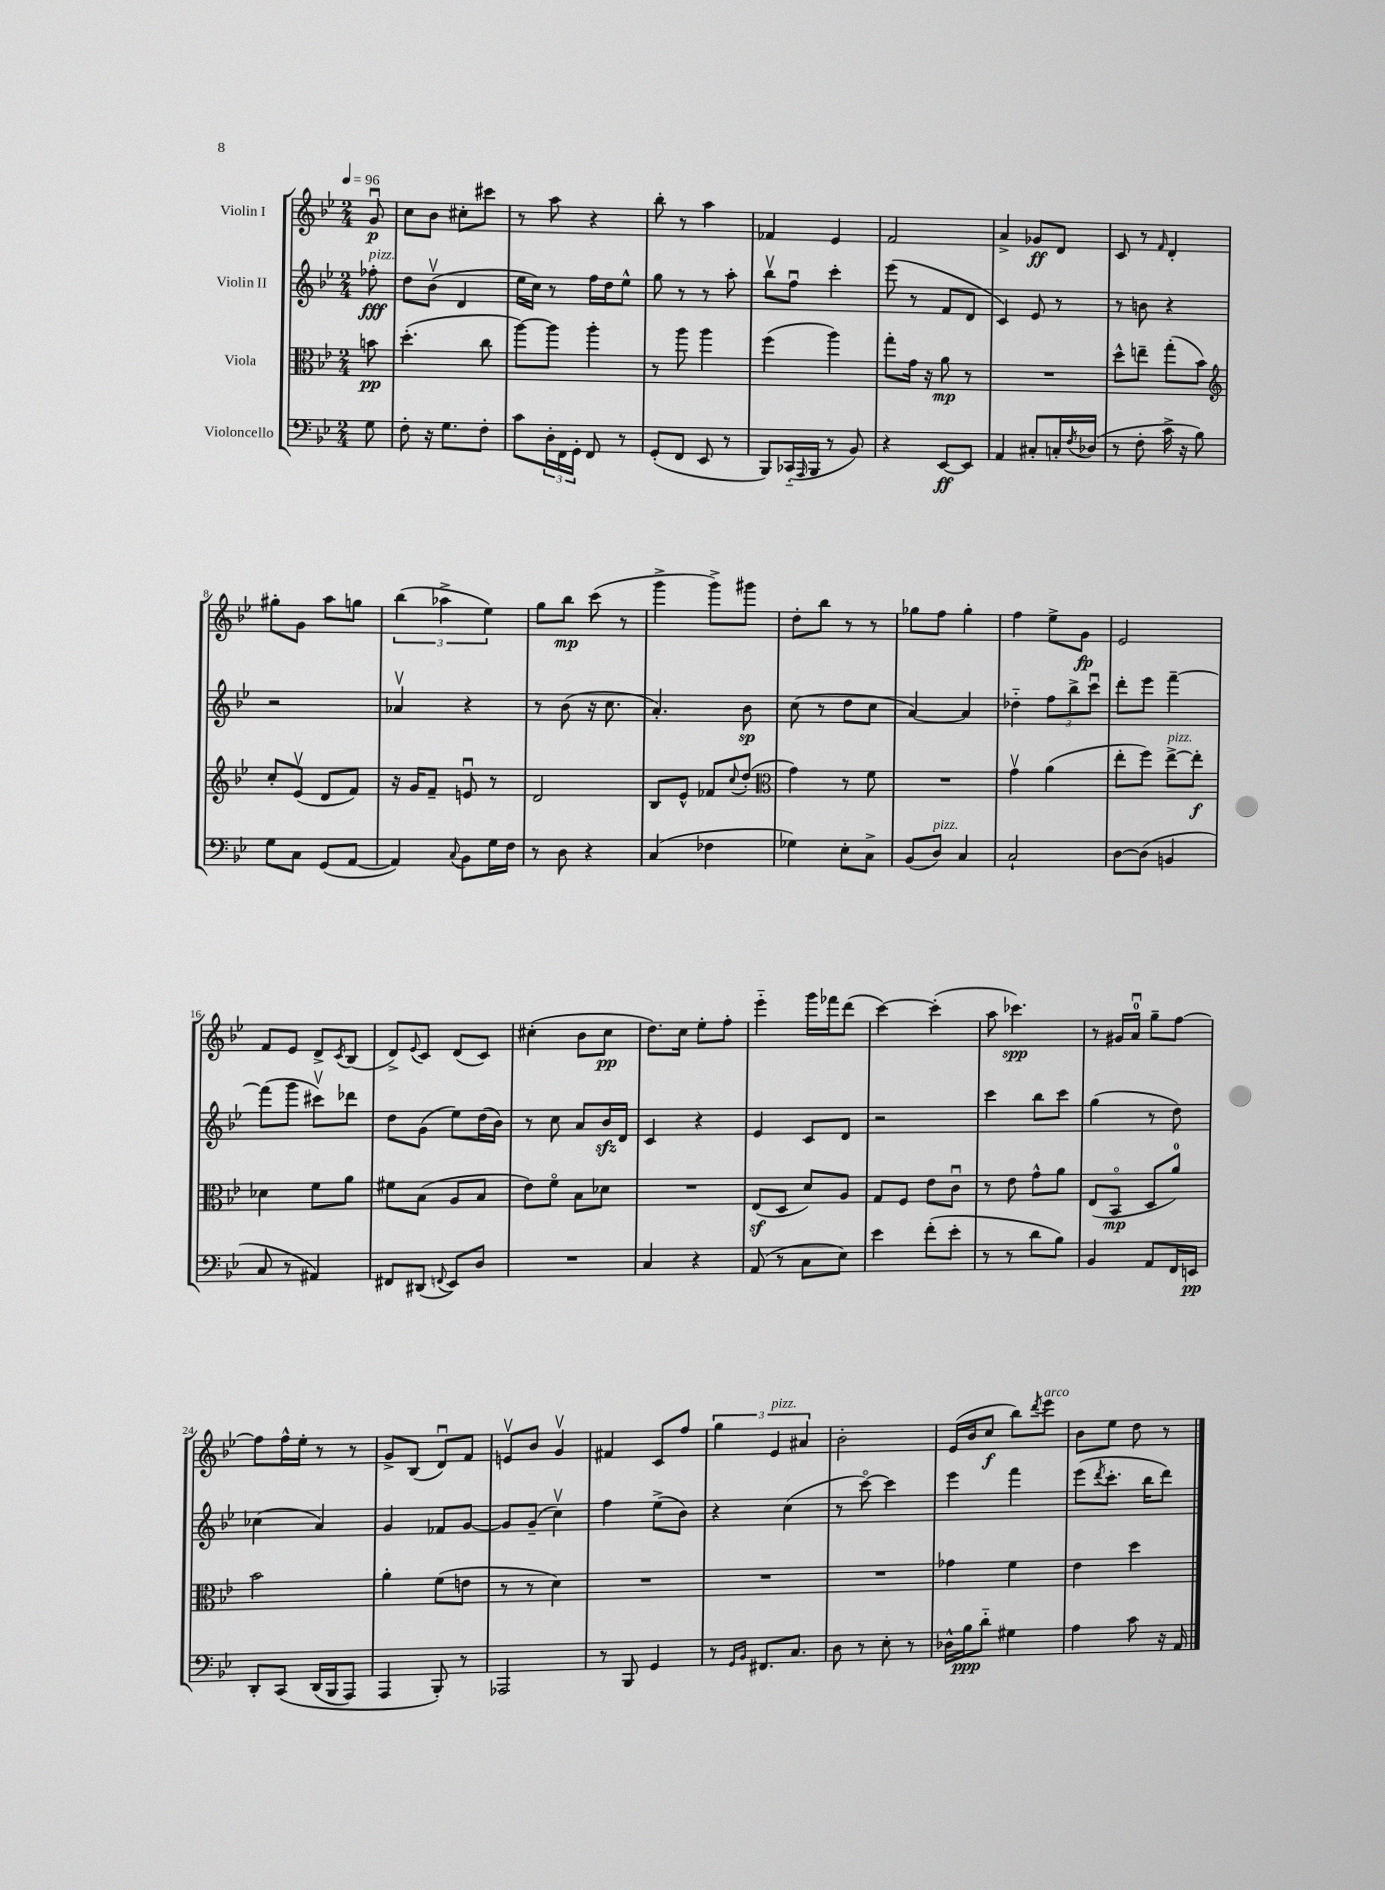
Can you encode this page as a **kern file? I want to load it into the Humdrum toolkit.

**kern	**kern	**kern	**kern
*staff4	*staff3	*staff2	*staff1
*clefF4	*clefC3	*clefG2	*clefG2
*k[b-e-]	*k[b-e-]	*k[b-e-]	*k[b-e-]
*M2/4	*M2/4	*M2/4	*M2/4
*MM96	*MM96	*MM96	*MM96
8G\	8b\	8ff-'\	8gu/
=	=	=	=
8F'\	(4.dd'\	8dd\L	8cc\L
16r	.	(8b-v\J	8b-\J
8.G\L	.	.	.
.	.	4d/	8cc#'\L
8F'\J	8cc\	.	8ccc#\J
=	=	=	=
8c\L	[8aa\L)	16ee-\LL	8r
.	.	16cc\JJ)	.
24D'\L	8aa\]J	8r	8aa\
24FF\	.	.	.
24GG'\JJ	.	.	.
8FF/	4aa'\	16ff\LL	4r
.	.	16dd\J	.
8r	.	8ee-^^\J	.
=	=	=	=
(8GG'/L	8r	8gg\	8bb-'\
8FF/J	8aa\	8r	8r
8EE-/	4aa\	8r	4aa\
8r	.	8aa'\	.
=	=	=	=
8BBB-/L)	(4ff\	8bb-v\L	4f-/
(16CC-'~/L	.	8ffu\J	.
16qqAAA/	.	.	.
16BBB-/JJ	.	.	.
8r	4aa\)	4ccc'\	4e-/
8BB-/)	.	.	.
=	=	=	=
4r	8gg'\L	(8eee-\	2f/
.	16g\Jk	8r	.
.	16r	.	.
[8EE-/L	8a\	8f/L	.
8EE-/]J	8r	8d/J	.
=	=	=	=
4AA/	2r	4c/)	4a^/
8C#'/L	.	8e-/	8g-/L
16C'/L	.	8r	8d/J
8qF/	.	.	.
(16D-/JJ	.	.	.
=	=	=	=
8r	8dd^^\L	8r	8c/
8F'\	8ee~\J	8b\	8r
.	.	.	16qqf/
16c^\	(8gg'\L	4r	4d'/
16r	.	.	.
8B-\)	8b-\J)	.	.
=	=	=	=
*	*clefG2	*	*
8G\L	8cc'/L	2r	8gg#'\L
8C\J	(8e-v/J	.	8g\J
(8GG/L	8d/L	.	8aa\L
[8AA/J	8f/J)	.	8gg\J
=	=	=	=
4AA/])	16r	4a-v/	(6bb-\
.	16g/LK	.	.
.	8f~/J	.	.
.	.	.	6aa-^\
8qqC/	.	.	.
8BB-\L	8eu/	4r	.
.	.	.	6ee-\)
16G\L	8r	.	.
16F\JJ	.	.	.
=	=	=	=
8r	2d/	8r	8gg\L
8D\	.	(8b-\	8bb-\J
4r	.	16r	(8ccc\
.	.	8.cc\	.
.	.	.	8r
=	=	=	=
(4C/	8B-/L	4.a'/)	4ggg^\
.	8e-^^/J	.	.
4F-\	8f-/L	.	8ggg^\L)
.	8qqcc/	.	.
.	(8dd'/J	8b-\	8ggg#\J
=	=	=	=
*	*clefC3	*	*
4G-\)	4g\)	(8cc\	8dd'\L
.	.	8r	8bb-\J
8E-'\L	8r	8dd\L	8r
8C^\J	8f\	8cc\J	8r
=	=	=	=
(8BB-/L	2r	[4a/)	8gg-\L
8D/J)	.	.	8ff\J
4C/	.	4a/]	4gg-'\
=	=	=	=
2C`/	4gv\	4dd-'~\	4ff\
.	(4a\	12ff\L	8ee-^\L
.	.	12bb-^\	.
.	.	.	8g\J
.	.	12cccu\J	.
=	=	=	=
[8D\L	8ee-'\L	8ddd'\L	2e-/
(8D\]J	8ff\J)	8eee-\J	.
4BB/	[8ee-^\L	[4fff~\	.
.	8ee-'\]J	.	.
=	=	=	=
8C/	4d-\	(8fff\]L	8f/L
8r	.	8ggg\J	8e-/J
4AA#/)	8f\L	8ccc#v\L)	8d^/L
.	.	.	8qc/
.	8a\J	8ddd-\J	(8B-/J
=	=	=	=
8FF#/L	8f#\L	8dd\L	8d^/L)
.	.	.	8qqe-/
(8DD#/J	(8B-\J	(8g\J	8c/J
8qqFF/	.	.	.
8EE-/L)	8A/L	8ee-\L)	(8d/L
8D/J	8B-/J	(16dd\L	8c/J)
.	.	16b-\JJ)	.
=	=	=	=
2r	8e-\L)	8r	(4cc#'\
.	8fo\J	8cc\	.
.	8B-\L	8a/L	8b-\L
.	8d-\J	16b-/L	8cc#\J
.	.	16d/JJ	.
=	=	=	=
4C/	2r	4c/	8.dd\L)
.	.	.	16cc\Jk
4r	.	4r	8ee-'\L
.	.	.	8ff'\J
=	=	=	=
(8AA/	(8E-/L	4e-/	4eee-'~\
8r	8D/J	.	.
8C\L	8d/L)	8c/L	16ggg\LL
.	.	.	16fff-\J
8E-\J)	8A/J	8d/J	(8ddd\J
=	=	=	=
4e-\	8G/L	2r	[4ccc\)
.	8F/J	.	.
(8f'\L	8e-\L	.	(4ccc'\]
8e-'\J	8cu\J	.	.
=	=	=	=
8r	8r	4ccc\	8aa\
8r	8e-\	.	4.ccc-\)
8d\L	8g^^\L	8bb-\L	.
8B-\J)	8a\J	8ccc\J	.
=	=	=	=
4BB-/	(8E-/L	(4gg\	8r
.	8BB-o/J	.	16g#/LL
.	.	.	16au/JJ
8AA/L	8D/L	8r	8gg~\L
16FF/L	8a/J)	8dd\)	[8ff\J
16EE/JJ	.	.	.
=	=	=	=
8DD'/L	2b-\	(4cc-\	8ff\]L
&(8CC/J	.	.	16ff^^\L
.	.	.	16ee-'\JJ
(16DD/LL	.	4a/)	8r
16BBB-/J	.	.	.
8AAA/J)	.	.	8r
=	=	=	=
4AAA/	4a'\	4g/	8g^/L
.	.	.	(8B-/J
8BBB-'/&)	(8f\L	8f-/L	8du/L)
8r	8e\J	[8g/J	8f/J
=	=	=	=
2AAA-/	8r	8g/]L	8ev/L
.	8r	(8g~/J	8b-/J
.	4d\)	4ccv\)	4gv/
=	=	=	=
8r	2r	4ff\	4f#/
8BBB-/	.	.	.
4GG/	.	(8ee-^\L	8c/L
.	.	8b-\J)	8ff/J
=	=	=	=
8r	2r	4r	6gg\
16qqGG/LL	.	.	.
16qqBB-/JJ	.	.	.
8.FF#/L	.	.	.
.	.	.	6e-/
.	.	(4cc\	.
8.C/J	.	.	.
.	.	.	6a#/
=	=	=	=
8D\	2r	8r	2b-'\
8r	.	[8ccco\)	.
8E-'\	.	4ccc\]	.
8r	.	.	.
=	=	=	=
16D-^^\LL	4g-\	4eee-\	(16e-/LL
16B-\J	.	.	16b-/J
8d'~\J	.	.	8cc/J
4G#\	4f\	4fff\	8bb-\L)
.	.	.	8qddd/
.	.	.	8eee-\J
=	=	=	=
4A\	4e-\	(8eee-\L	8b-\L
.	.	8qddd/	.
.	.	8.ccc'\J	8ee-\J
8c\	4dd\	.	8dd\
.	.	16bb-\LK	.
16r	.	8ddd\J)	8r
16AA/	.	.	.
==	==	==	==
*-	*-	*-	*-
